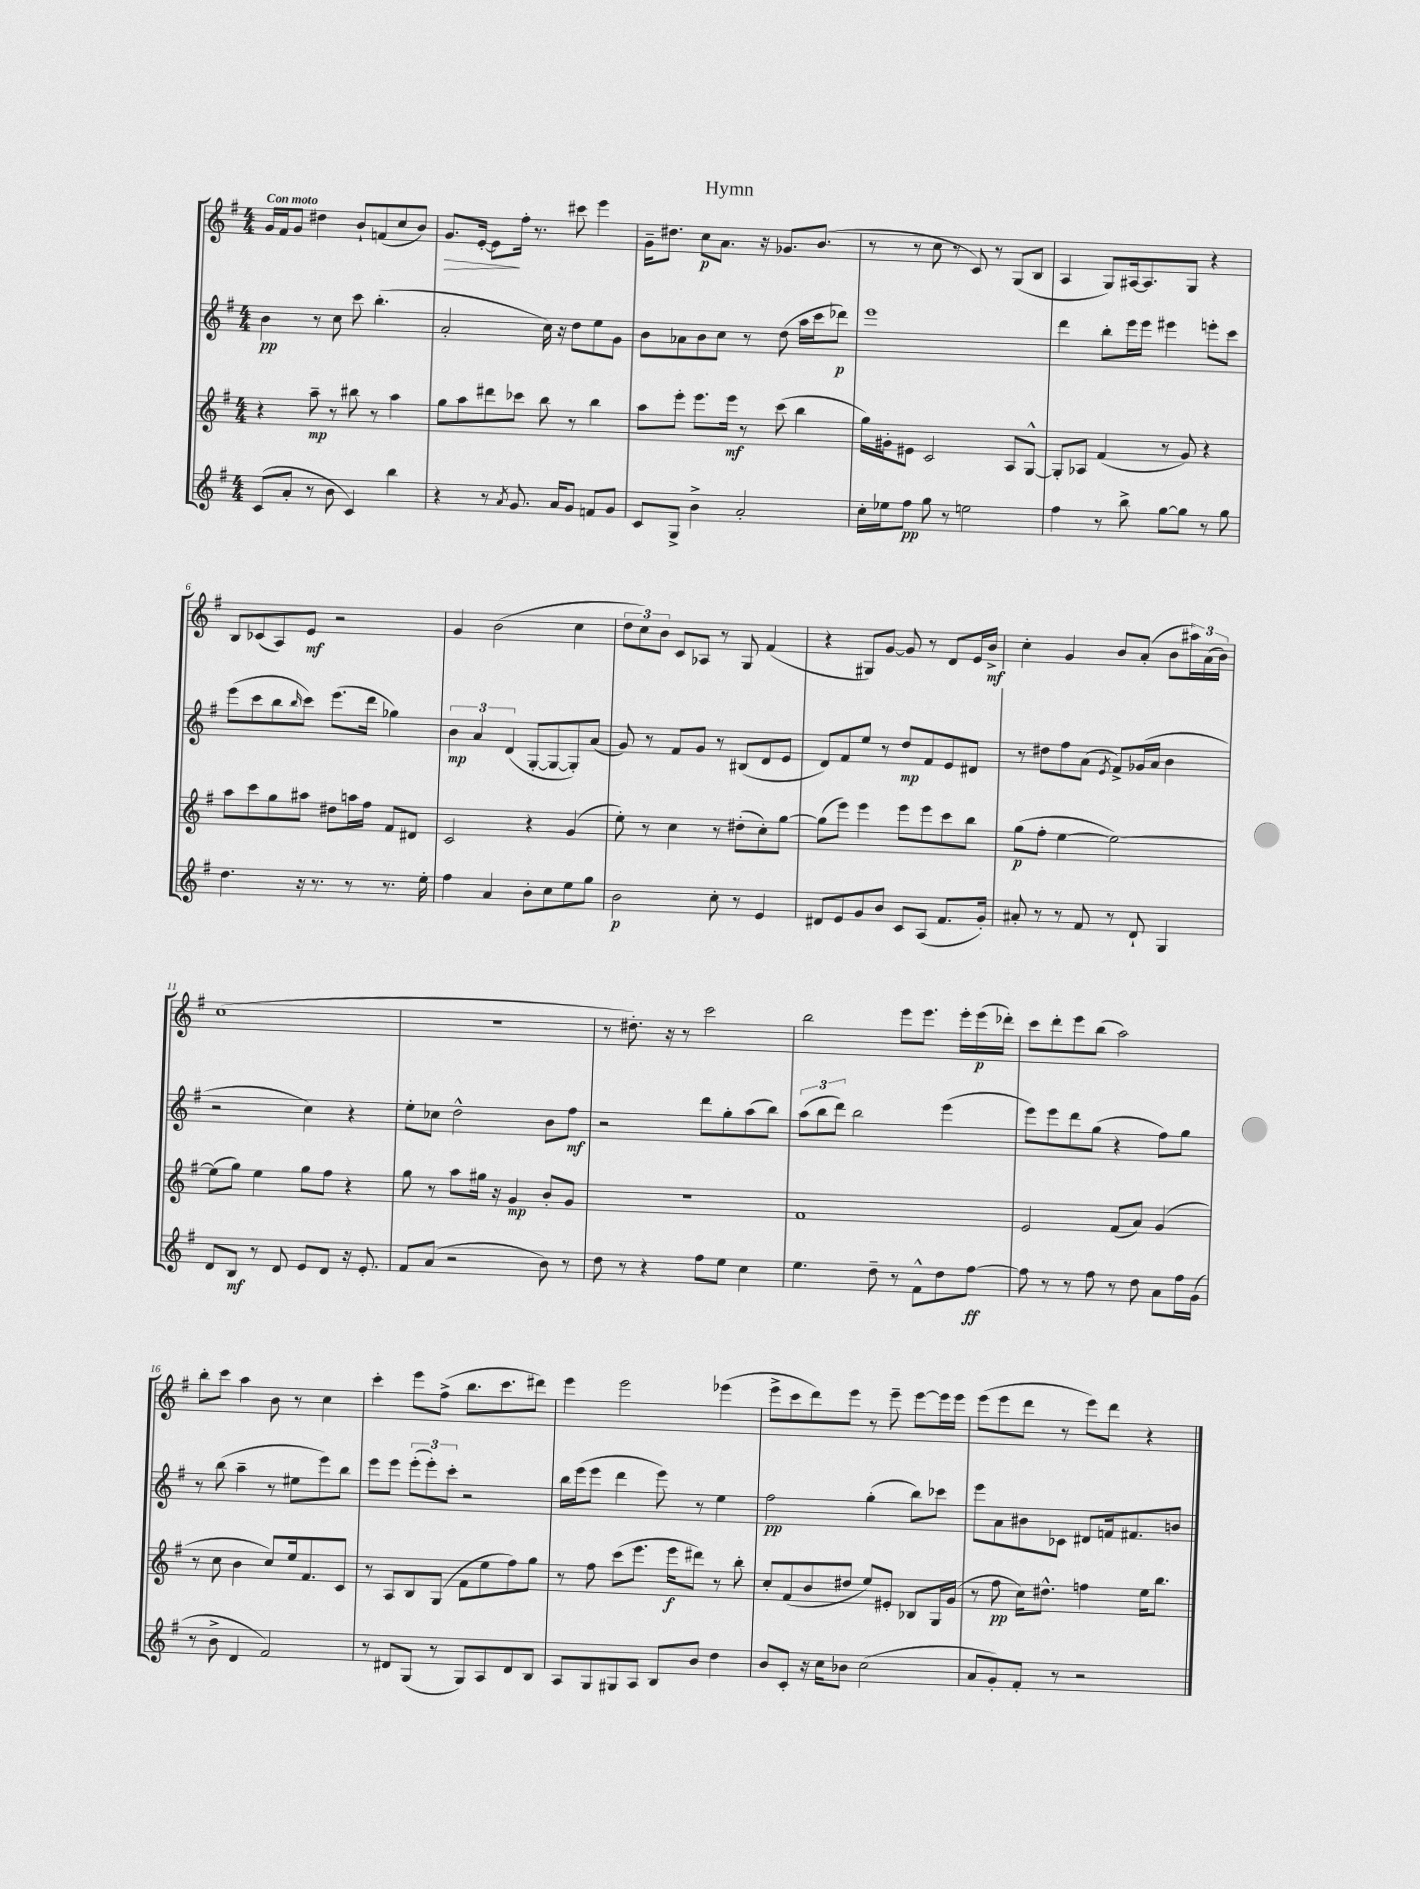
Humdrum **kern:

**kern	**kern	**kern	**kern
*staff4	*staff3	*staff2	*staff1
*clefG2	*clefG2	*clefG2	*clefG2
*k[f#]	*k[f#]	*k[f#]	*k[f#]
*M4/4	*M4/4	*M4/4	*M4/4
(8c	4r	4b	16g
.	.	.	16f#
8a'	.	.	8g
8r	8aa~	8r	4dd#
8b	8r	8cc	.
4c)	8bb#	8ccc	8b`
.	8r	(4.bb'	(8f
4bb	4aa	.	8cc
.	.	.	8b)
=	=	=	=
4r	8gg	2a'	8.g
.	8aa	.	.
.	.	.	[16e'
8r	8ddd#	.	8e]
8qa	.	.	.
8.g	8ccc-	.	16ff#'
.	.	.	8.r
.	8bb	16cc)	.
16a	.	16r	.
8g	8r	8dd	8ccc#
8f	4bb	8ee	4eee
8g	.	8g	.
=	=	=	=
8c	8aa	8b	16g~
.	.	.	8.dd#
8G^	8eee'	8a-	.
4b^	8.eee	8b	8cc
.	.	8cc	8.a
.	16eee	.	.
2a'	8r	8r	.
.	.	.	16r
.	(8ccc	(8dd	8.g-
.	4bb	16aa	.
.	.	16ccc	(8.b
.	.	8ddd-)	.
=	=	=	=
16cc'	16gg)	1eee	8r
16ee-	16g#'	.	.
8ff#	8e#	.	8r
8gg	2c	.	8cc
8r	.	.	8r
2ee	.	.	8c)
.	.	.	8r
.	8A	.	(8G
.	[8G^^	.	8B
=	=	=	=
4ff#	8G']	4ddd	4A
.	8A-	.	.
8r	(4f#	8bb'	8G)
8bb^	.	16eee	[16A#
.	.	16eee	8.A#]
[8gg	8r	4eee#	.
8gg]	8g)	.	8G
8r	4r	8eee'	4r
8gg	.	8ccc	.
=	=	=	=
4.dd	8aa	(8eee	8B
.	8ccc	8ccc	(8c-
.	8gg	8bb	8A)
.	.	16qqbb	.
16r	8aa#	8ccc)	8e
8.r	.	.	.
.	8dd#	(8.eee	2r
8r	16aa	.	.
.	16ff#	16ddd	.
8.r	8f#	4gg-)	.
.	8d#	.	.
16ee'	.	.	.
=	=	=	=
4ff#	2c	6b	4g
.	.	6a	.
4a	.	.	(2b
.	.	(6d	.
8b'	4r	[8G'	.
8cc	.	8G_	.
8ee	(4g	8G'])	4cc
8gg	.	(8a	.
=	=	=	=
2b	8ee')	8g)	12dd
.	.	.	12cc)
.	8r	8r	.
.	.	.	12b
.	4cc	8f#	8c
.	.	8g	8A-
8cc'	8r	8r	8r
8r	(8dd#'	(8B#	8G
4e	8cc')	8d	(4f#
.	[8gg	8e	.
=	=	=	=
8d#	(8gg]	8d)	4r
8e	8eee)	8f#	.
8g	4eee	8ee	8G#)
8b	.	8r	[8g
8c	8eee	8dd	8g]
(8A	8eee	8f#	8r
8.f#	8ccc	8e	8d
.	8bb	8d#	16e
16g')	.	.	16b^
=	=	=	=
8a#'	(8gg	8r	4cc'
8r	8ff#'	8dd#	.
8r	[4ee	8ff#	4g
8f#	.	(8a	.
.	.	8qe	.
8r	2ee_)	8f#^)	8b
8d`	.	(16g-	(8a'
.	.	16a	.
4G	.	4b	8b
.	.	.	24aa#)
.	.	.	(24a
.	.	.	24b)
=	=	=	=
8d	(8ee]	2r	(1cc
8B	8gg)	.	.
8r	4ee	.	.
8d	.	.	.
8e	8gg	4cc)	.
8d	8ff#	.	.
16r	4r	4r	.
8.e'	.	.	.
=	=	=	=
8f#	8gg	8ee'	1r
(8a	8r	8cc-	.
2r	8aa	2dd^^	.
.	16gg#	.	.
.	16r	.	.
.	4g	.	.
8b)	8b'	8b	.
8r	8g	8ff#	.
=	=	=	=
8dd	1r	2r	8r
8r	.	.	8.dd#')
4r	.	.	.
.	.	.	16r
.	.	.	8r
8ff#	.	8ddd	2ccc
8ee	.	8gg'	.
4cc	.	(8aa	.
.	.	8bb)	.
=	=	=	=
4.ee	1f#	(12aa	2bb
.	.	12bb	.
.	.	12ddd)	.
.	.	2bb	.
8dd~	.	.	.
8r	.	.	8eee
8f#^^	.	.	8.eee
8dd	.	(4eee	.
.	.	.	16eee'
[8ff#	.	.	(16eee
.	.	.	16ddd-')
=	=	=	=
8ff#]	2e	8eee)	8ccc
8r	.	8eee	8ddd'
8r	.	8ddd	8eee
8ff#	.	(8gg	(8bb
8r	(8f#	4r	2aa)
8dd	8a)	.	.
8a	(4g	8ff#)	.
16ff#	.	8gg	.
(16g	.	.	.
=	=	=	=
8r	8r	8r	8bb'
8b^	8cc	(8bb	8ccc
4d	4b	4aa~	4aa
2f#)	8cc)	8r	8b
.	16ee	8ee#	8r
.	8.f#	.	.
.	.	8eee)	4cc
.	8c	8bb	.
=	=	=	=
8r	8r	8eee	4ccc'
8d#	8A	8eee	.
(8G	8B	(12eee'	8eee
.	.	12eee')	.
8r	(8G	.	(8ff#^
.	.	12ccc'	.
8G)	8f#	2r	8.bb
8A	8ee	.	.
.	.	.	8.ccc
8d#	8ff#)	.	.
8B	8gg	.	8ddd#)
=	=	=	=
8A	8r	16bb	4eee
.	.	(16eee	.
8G	8ff#	8eee	.
8G#	(8ccc	4ddd	2eee
8A	8.eee	.	.
8B	.	8eee)	.
.	16eee	.	.
8b	8ddd#)	8r	.
4dd	8r	4ee	(4eee-
.	8bb'	.	.
=	=	=	=
8b	8cc'	2ff#	8eee^
8c'	(8f#	.	8ccc
16r	8b	.	8ddd)
16cc	.	.	.
8b-	8dd#	.	8eee
(2cc	8ee)	(4gg'	8r
.	8e#'	.	8eee~
.	8B-	8bb)	[8eee
.	16G	8ccc-	16eee]
.	(16g	.	16eee
=	=	=	=
8a	8r	8eee	(8eee
8g')	8ff#	8a	8eee
8f#'	16cc)	8b#	8ddd
.	8.dd#^^	.	.
8r	.	8c-	8r
2r	4ff	8d#	8eee)
.	.	16f	8ddd
.	.	8.f#	.
.	16ee	.	4r
.	8.bb	.	.
.	.	8b	.
==	==	==	==
*-	*-	*-	*-
